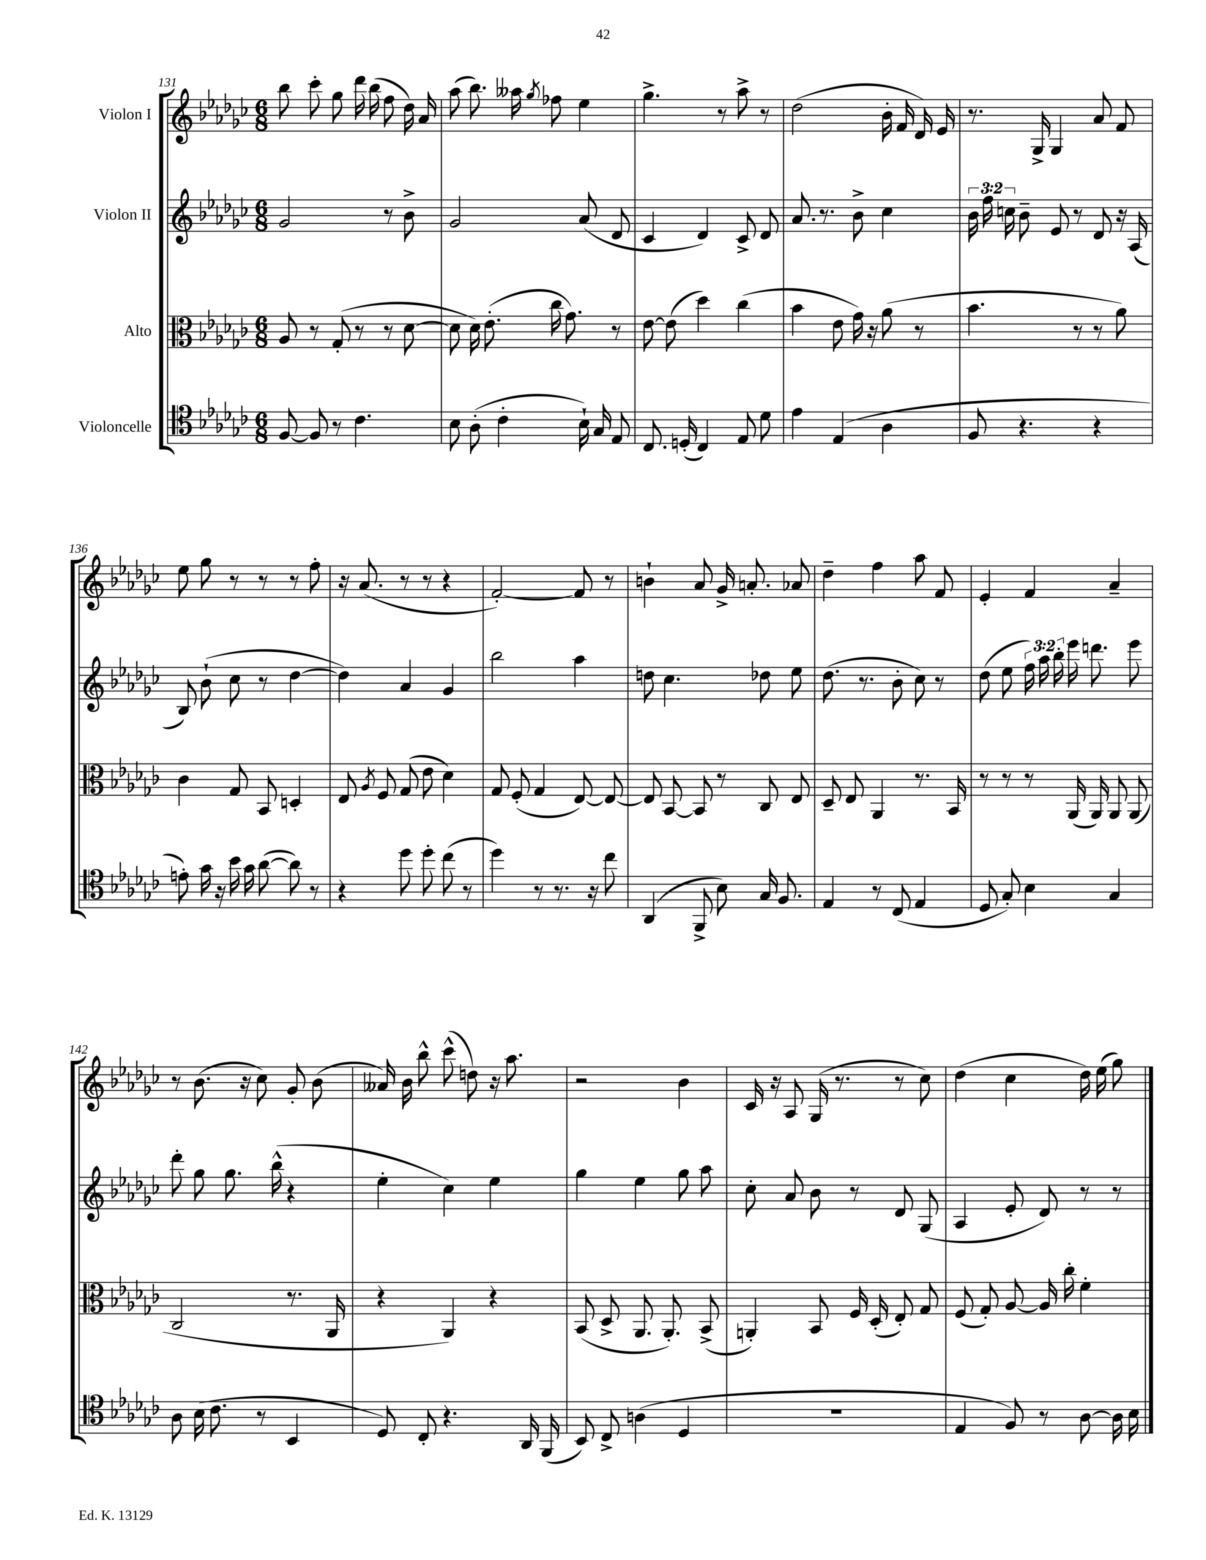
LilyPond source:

<<
\new StaffGroup <<
\new Staff = "s0" \with { instrumentName = "Violon I" } {
    \clef treble \key ges \major \numericTimeSignature \time 6/8
    \autoBeamOff bes''8 ces'''8-. ges''8 des'''16 bes''16( f''8 des''16) aes'16 |
    aes''8( bes''8.) aeses''16 \acciaccatura { ges''8 } fes''8 ees''4 |
    ges''4.-> r8 aes''8-> r8 |
    des''2( bes'16-. f'16 des'16) ees'16 |
    r8. ges16-> ges4 aes'8 f'8 |
    ees''8 ges''8 r8 r8 r8 f''8-. |
    r16 aes'8.( r8 r8 r4 |
    f'2~-.) f'8 r8 |
    b'4-! aes'8 ges'16-> a'8.-. aes'8 |
    des''4-- f''4 aes''8 f'8 |
    ees'4-. f'4 aes'4-- |
    r8 bes'8.( r16 ces''8) ges'8-. bes'8( |
    aeses'16) bes'16 bes''8-^ ces'''8-^( d''8) r16 aes''8. |
    r2 bes'4 |
    ces'16 r16 aes8 ges16( r8. r8 ces''8) |
    des''4( ces''4 des''16) ees''16( ges''8) \bar "|." |
}
\new Staff = "s1" \with { instrumentName = "Violon II" } {
    \clef treble \key ges \major \numericTimeSignature \time 6/8 \override Staff.TupletNumber.text = #tuplet-number::calc-fraction-text
    \autoBeamOff ges'2 r8 bes'8-> |
    ges'2 aes'8( des'8 |
    ces'4 des'4) ces'8-> des'8 |
    aes'8. r8. bes'8-> ces''4 |
    \tuplet 3/2 { bes'16 f''16 c''16 } bes'8-- ees'8 r8 des'8 r16 aes16( |
    bes8) bes'8-!( ces''8 r8 des''4~ |
    des''4) aes'4 ges'4 |
    bes''2 aes''4 |
    d''8 ces''4. des''8 ees''8 |
    des''8.( r8. bes'8-. ces''8) r8 |
    des''8( ees''8 \tuplet 3/2 { f''16) aes''16 bes''16-. } ees'''16 d'''8. ees'''8 |
    des'''8-. ges''8 ges''8. bes''16-^( r4 |
    ees''4-. ces''4) ees''4 |
    ges''4 ees''4 ges''8 aes''8 |
    ces''8-. aes'8 bes'8 r8 des'8 ges8( |
    aes4 ees'8-. des'8) r8 r8 \bar "|." |
}
\new Staff = "s2" \with { instrumentName = "Alto" } {
    \clef alto \key ges \major \numericTimeSignature \time 6/8
    \autoBeamOff aes8 r8 ges8-.( r8 r8 des'8~ |
    des'8 des'16) ees'8.-.( ces''16 ges'8.) r8 |
    ees'8~ ees'8( des''4) ces''4( |
    bes'4 ees'8 ges'16) r16 aes'8( r8 |
    bes'4. r8 r8 aes'8) |
    ces'4 ges8 bes,8 d4-. |
    ees8 \acciaccatura { aes8 } f8 ges8( ees'8 des'4) |
    ges8 f8-.( ges4 ees8~) ees8~ |
    ees8 bes,8~ bes,8 r8 ces8 ees8 |
    des8-- ees8 aes,4 r8. bes,16 |
    r8 r8 r8 aes,16( aes,16) aes,8 aes,8( |
    ces2 r8. aes,16 |
    r4 aes,4) r4 |
    bes,8( des8-> aes,8. aes,8.-.) bes,8->( |
    a,4-.) bes,8 f16 des16-.( ees8-.) ges8 |
    f8( ges8-.) aes8~ aes16 ces''16-. f'4-. \bar "|." |
}
\new Staff = "s3" \with { instrumentName = "Violoncelle" } {
    \clef tenor \key ges \major \numericTimeSignature \time 6/8
    \autoBeamOff f8~ f8 r8 ces'4. |
    bes8 aes8-.( ces'4-. bes16-!) ges16 ees8 |
    ces8. d16-.( ces4) ees8 des'8 |
    ees'4 ees4( aes4 |
    f8 r4. r4 |
    e'8-.) ges'16 r16 bes'16 ges'16 aes'8~( aes'8) r8 |
    r4 des''8 des''8-. ces''8( r8 |
    des''4) r8 r8. r16 ces''8 |
    aes,4( f,8-> bes8) ges16 f8. |
    ees4 r8 ces8( ees4 |
    des8 ges8-.) bes4 ges4 |
    aes8 bes16( ces'8. r8 bes,4 |
    des8) ces8-. r4. aes,16 f,16( |
    bes,8) ces8-> a4( des4 |
    R2. |
    ees4 f8) r8 aes8~ aes16 bes16 \bar "|." |
}
>>
>>
\layout { \context { \Score currentBarNumber = #131 } }
